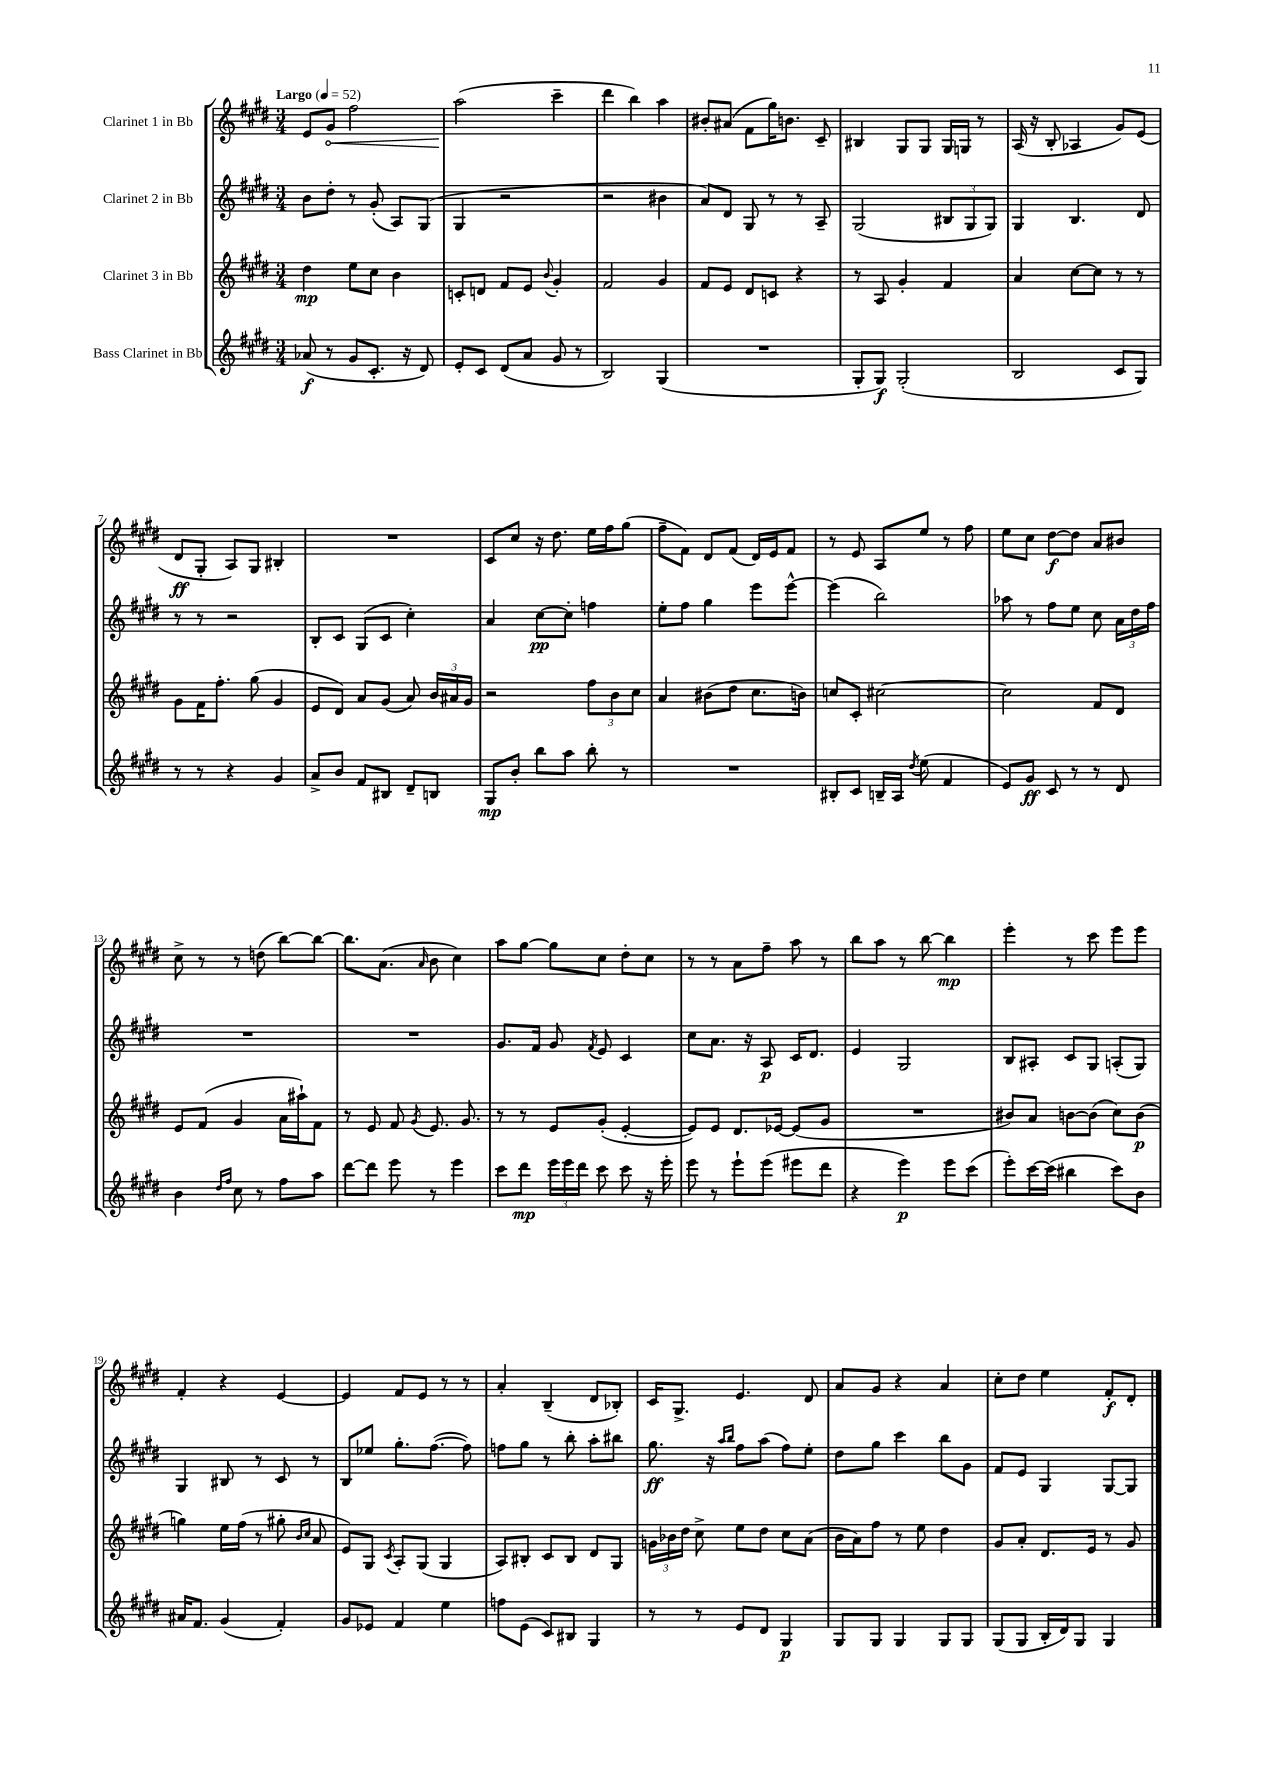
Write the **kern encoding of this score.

**kern	**dynam	**kern	**dynam	**kern	**dynam	**kern	**dynam
*part4	*part4	*part3	*part3	*part2	*part2	*part1	*part1
*staff4	*staff4	*staff3	*staff3	*staff2	*staff2	*staff1	*staff1
*I"Bass Clarinet in Bb	*	*I"Clarinet 3 in Bb	*	*I"Clarinet 2 in Bb	*	*I"Clarinet 1 in Bb	*
*clefG2	*	*clefG2	*	*clefG2	*	*clefG2	*
*k[f#c#g#d#]	*	*k[f#c#g#d#]	*	*k[f#c#g#d#]	*	*k[f#c#g#d#]	*
*M3/4	*	*M3/4	*	*M3/4	*	*M3/4	*
*MM52	*	*MM52	*	*MM52	*	*MM52	*
=1	=1	=1	=1	=1	=1	=1	=1
!	!	!	!	!	!	!LO:TX:a:B:t=Largo	!
(8a-X/	f	4dd#\	mp	8b\L	.	8e/L	.
!	!	!	!	!	!	!	!LO:HP:b
8r	.	.	.	8dd#'\J	.	8g#/J	<
8g#/L	.	8ee\L	.	8r	.	2ff#\	.
8.c#'/J	.	8cc#\J	.	(8g#'/	.	.	.
.	.	4b\	.	8A/L)	.	.	.
16r	.	.	.	.	.	.	.
8d#/)	.	.	.	(8G#/J	.	.	.
=2	=2	=2	=2	=2	=2	=2	=2
8e'/L	.	8cn'/L	.	4G#/	.	(2aa\	.
8c#/J	.	8dn/J	.	.	.	.	.
(8d#/L	.	8f#/L	.	2r	.	.	.
8a/J	.	8e/J	.	.	.	.	.
.	.	8qqb/	.	.	.	.	.
8g#/	.	4g#'/	.	.	.	4ccc#~\	[
8r	.	.	.	.	.	.	.
=3	=3	=3	=3	=3	=3	=3	=3
2B/)	.	2f#/	.	2r	.	4ddd#\	.
.	.	.	.	.	.	4bb\)	.
(4G#/	.	4g#/	.	4b#X\	.	4aa\	.
=4	=4	=4	=4	=4	=4	=4	=4
2.r	.	8f#/L	.	8a/L)	.	8b#X'/L	.
.	.	8e/J	.	8d#/J	.	(8a#X/J	.
.	.	8d#/L	.	8G#/	.	8f#\L	.
.	.	8cn/J	.	8r	.	16gg#\K)	.
.	.	.	.	.	.	8.bn\J	.
.	.	4r	.	8r	.	.	.
.	.	.	.	8A~/	.	8c#~/	.
=5	=5	=5	=5	=5	=5	=5	=5
8G#'/L	.	8r	.	(2G#/	.	4B#X/	.
8G#/J)	f	8A/	.	.	.	.	.
(2G#'/	.	4g#'/	.	.	.	8G#/L	.
.	.	.	.	.	.	8G#/J	.
.	.	4f#/	.	12B#X/L	.	16G#/LL	.
.	.	.	.	.	.	16Gn/JJ	.
.	.	.	.	12G#/	.	.	.
.	.	.	.	.	.	8r	.
.	.	.	.	12G#/J)	.	.	.
=6	=6	=6	=6	=6	=6	=6	=6
2B/	.	4a/	.	4G#/	.	(16A/	.
.	.	.	.	.	.	16r	.
.	.	.	.	.	.	8B'/	.
.	.	[8cc#\L	.	4.B/	.	4A-X/	.
.	.	8cc#\J]	.	.	.	.	.
8c#/L	.	8r	.	.	.	8g#/L)	.
8G#/J)	.	8r	.	8d#/	.	(8e/J	.
!!LO:LB:g=z
=7	=7	=7	=7	=7	=7	=7	=7
8r	.	8g#\L	.	8r	.	8d#/L	ff
8r	.	16f#\K	.	8r	.	8G#'/J	.
.	.	8.ff#'\J	.	.	.	.	.
4r	.	.	.	2r	.	8A/L)	.
.	.	(8gg#\	.	.	.	8G#/J	.
4g#/	.	4g#/	.	.	.	4B#X'/	.
=8	=8	=8	=8	=8	=8	=8	=8
8a^/L	.	8e/L	.	8B'/L	.	2.r	.
8b/J	.	8d#/J)	.	8c#/J	.	.	.
8f#/L	.	8a/L	.	(8G#/L	.	.	.
8B#X/J	.	(8g#/J	.	8c#/J	.	.	.
8d#~/L	.	8a/)	.	4cc#'\)	.	.	.
8Bn/J	.	24b/LL	.	.	.	.	.
.	.	24a#X/	.	.	.	.	.
.	.	24g#/JJ	.	.	.	.	.
=9	=9	=9	=9	=9	=9	=9	=9
8G#/L	mp	2r	.	4a/	.	8c#/L	.
8b'/J	.	.	.	.	.	8cc#/J	.
8bb\L	.	.	.	[8cc#\L	pp	16r	.
.	.	.	.	.	.	8.dd#\	.
8aa\J	.	.	.	8cc#'\J]	.	.	.
8bb'\	.	12ff#\L	.	4ffn\	.	16ee\LL	.
.	.	.	.	.	.	16ff#\J	.
.	.	12b\	.	.	.	.	.
8r	.	.	.	.	.	(8gg#\J	.
.	.	12cc#\J	.	.	.	.	.
=10	=10	=10	=10	=10	=10	=10	=10
2.r	.	4a/	.	8ee'\L	.	8ff#~\L	.
.	.	.	.	8ff#\J	.	8f#\J)	.
.	.	(8b#X\L	.	4gg#\	.	8d#/L	.
.	.	8dd#\J	.	.	.	(8f#/J	.
.	.	8.cc#\L	.	8eee\L	.	16d#/LL)	.
.	.	.	.	.	.	16e/J	.
.	.	.	.	[8eee^^\J	.	8f#/J	.
.	.	16bn\Jk)	.	.	.	.	.
=11	=11	=11	=11	=11	=11	=11	=11
8B#X'/L	.	8ccn/L	.	(4eee\]	.	8r	.
8c#/J	.	8c#'/J	.	.	.	8e/	.
16Bn~/LL	.	[2cc#X\	.	2bb\)	.	8A/L	.
16A/JJ	.	.	.	.	.	.	.
8qdd#/	.	.	.	.	.	.	.
(8ee\	.	.	.	.	.	8ee/J	.
4f#/	.	.	.	.	.	8r	.
.	.	.	.	.	.	8ff#\	.
=12	=12	=12	=12	=12	=12	=12	=12
8e/L)	.	2cc#\]	.	8aa-X\	.	8ee\L	.
8g#/J	ff	.	.	8r	.	8cc#\J	.
8c#/	.	.	.	8ff#\L	.	[8dd#\L	f
8r	.	.	.	8ee\J	.	8dd#\J]	.
8r	.	8f#/L	.	8cc#\	.	8a/L	.
8d#/	.	8d#/J	.	24a\LL	.	8b#X/J	.
.	.	.	.	24dd#\	.	.	.
.	.	.	.	24ff#\JJ	.	.	.
!!LO:LB:g=z
=13	=13	=13	=13	=13	=13	=13	=13
4b\	.	8e/L	.	2.r	.	8cc#^\	.
.	.	(8f#/J	.	.	.	8r	.
16qqdd#/LL	.	.	.	.	.	.	.
16qqff#/JJ	.	.	.	.	.	.	.
8cc#\	.	4g#/	.	.	.	8r	.
8r	.	.	.	.	.	(8ddn\	.
8ff#\L	.	16a\LL	.	.	.	[8bb\L)	.
.	.	16aa#X`\J)	.	.	.	.	.
8aa\J	.	8f#\J	.	.	.	8bb\J_	.
=14	=14	=14	=14	=14	=14	=14	=14
[8ddd#\L	.	8r	.	2.r	.	8.bb\L]	.
8ddd#\J]	.	8e/	.	.	.	.	.
.	.	.	.	.	.	(8.a\J	.
8eee\	.	8f#/	.	.	.	.	.
.	.	8qg#/	.	.	.	16qqa/	.
8r	.	8.e/	.	.	.	8b\	.
4eee\	.	.	.	.	.	4cc#\)	.
.	.	8.g#/	.	.	.	.	.
=15	=15	=15	=15	=15	=15	=15	=15
8ccc#\L	.	8r	.	8.g#/L	.	8aa\L	.
8ddd#\J	mp	8r	.	.	.	[8gg#\J	.
.	.	.	.	16f#/Jk	.	.	.
24eee\LL	.	8e/L	.	8g#/	.	8gg#\L]	.
24eee\	.	.	.	.	.	.	.
24ddd#\JJ	.	.	.	.	.	.	.
.	.	.	.	8qf#/	.	.	.
8ccc#\	.	(8g#'/J	.	8e/	.	8cc#\J	.
8ccc#\	.	[4e'/	.	4c#/	.	8dd#'\L	.
16r	.	.	.	.	.	8cc#\J	.
16eee'\	.	.	.	.	.	.	.
=16	=16	=16	=16	=16	=16	=16	=16
8eee\	.	8e/L])	.	8cc#\L	.	8r	.
8r	.	8e/J	.	8.a\J	.	8r	.
8eee`\L	.	8.d#/L	.	.	.	8a\L	.
.	.	.	.	16r	.	.	.
(8eee\J	.	.	.	8A/	p	8ff#~\J	.
.	.	[16e-X/Jk	.	.	.	.	.
8eee#X\L	.	(8e-/L]	.	16c#/KL	.	8aa\	.
.	.	.	.	8.d#/J	.	.	.
8ddd#\J	.	8g#/J	.	.	.	8r	.
=17	=17	=17	=17	=17	=17	=17	=17
4r	.	2.r	.	4e/	.	8bb\L	.
.	.	.	.	.	.	8aa\J	.
4eee\)	p	.	.	2G#/	.	8r	.
.	.	.	.	.	.	[8bb\	.
8eee\L	.	.	.	.	.	4bb\]	mp
(8ccc#\J	.	.	.	.	.	.	.
=18	=18	=18	=18	=18	=18	=18	=18
8eee'\L)	.	8b#X/L)	.	8B/L	.	4eee'\	.
[16ccc#\L	.	8a/J	.	8A#X'/J	.	.	.
(16ccc#\JJ]	.	.	.	.	.	.	.
4bb#X\	.	[8bn\L	.	8c#/L	.	8r	.
.	.	(8b\J]	.	8G#/J	.	8ccc#\	.
8ccc#\L)	.	8cc#\L)	.	(8An'/L	.	8eee\L	.
8b\J	.	(8b\J	p	8G#/J)	.	8eee\J	.
!!LO:LB:g=z
=19	=19	=19	=19	=19	=19	=19	=19
16a#X/KL	.	4ggn\)	.	4G#/	.	4f#'/	.
8.f#/J	.	.	.	.	.	.	.
(4g#/	.	16ee\LL	.	8B#X/	.	4r	.
.	.	(16ff#\JJ	.	.	.	.	.
.	.	8r	.	8r	.	.	.
4f#'/)	.	8gg#X'\	.	8c#/	.	[4e/	.
.	.	16qqb/LL	.	.	.	.	.
.	.	16qqcc#/JJ	.	.	.	.	.
.	.	8a/	.	8r	.	.	.
=20	=20	=20	=20	=20	=20	=20	=20
8g#/L	.	8e/L)	.	8B/L	.	4e/]	.
8e-X/J	.	8G#/J	.	8ee-X/J	.	.	.
.	.	8qc#/	.	.	.	.	.
4f#/	.	8A'/L	.	8.gg#'\L	.	8f#/L	.
.	.	(8G#/J	.	.	.	8e/J	.
.	.	.	.	([8.ff#\J	.	.	.
4ee\	.	4G#/	.	.	.	8r	.
.	.	.	.	8ff#\])	.	8r	.
=21	=21	=21	=21	=21	=21	=21	=21
8ffn\L	.	8A/L)	.	8ffn\L	.	4a'/	.
(8e\J	.	8B#X'/J	.	8gg#\J	.	.	.
8c#/L)	.	8c#/L	.	8r	.	(4B~/	.
8B#X/J	.	8B#/J	.	8bb'\	.	.	.
4G#/	.	8d#/L	.	8aa'\L	.	8d#/L	.
.	.	8G#/J	.	8bb#X\J	.	8B-X'/J)	.
=22	=22	=22	=22	=22	=22	=22	=22
8r	.	24gn\LL	.	8.gg#\	ff	16c#/KL	.
.	.	24b-X\	.	.	.	.	.
.	.	.	.	.	.	8.G#^/J	.
.	.	24dd#\JJ	.	.	.	.	.
8r	.	8cc#^\	.	.	.	.	.
.	.	.	.	16r	.	.	.
.	.	.	.	16qqaa/LL	.	.	.
.	.	.	.	16qqbb/JJ	.	.	.
8e/L	.	8ee\L	.	8ff#\L	.	4.e/	.
8d#/J	.	8dd#\J	.	(8aa\J	.	.	.
4G#/	p	8cc#\L	.	8ff#\L)	.	.	.
.	.	(8a\J	.	8ee'\J	.	8d#/	.
=23	=23	=23	=23	=23	=23	=23	=23
8G#/L	.	16b\LL	.	8dd#\L	.	8a/L	.
.	.	16a\J)	.	.	.	.	.
8G#/J	.	8ff#\J	.	8gg#\J	.	8g#/J	.
4G#/	.	8r	.	4ccc#\	.	4r	.
.	.	8ee\	.	.	.	.	.
8G#/L	.	4dd#\	.	8bb\L	.	4a/	.
8G#/J	.	.	.	8g#\J	.	.	.
=24	=24	=24	=24	=24	=24	=24	=24
(8G#/L	.	8g#/L	.	8f#/L	.	8cc#'\L	.
8G#/J	.	8a'/J	.	8e/J	.	8dd#\J	.
16B'/LL	.	8.d#/L	.	4G#/	.	4ee\	.
16d#/J)	.	.	.	.	.	.	.
8G#/J	.	.	.	.	.	.	.
.	.	16e/Jk	.	.	.	.	.
4G#/	.	8r	.	[8G#/L	.	8f#'/L	f
.	.	8g#/	.	8G#/J]	.	8d#'/J	.
==	==	==	==	==	==	==	==
*-	*-	*-	*-	*-	*-	*-	*-
